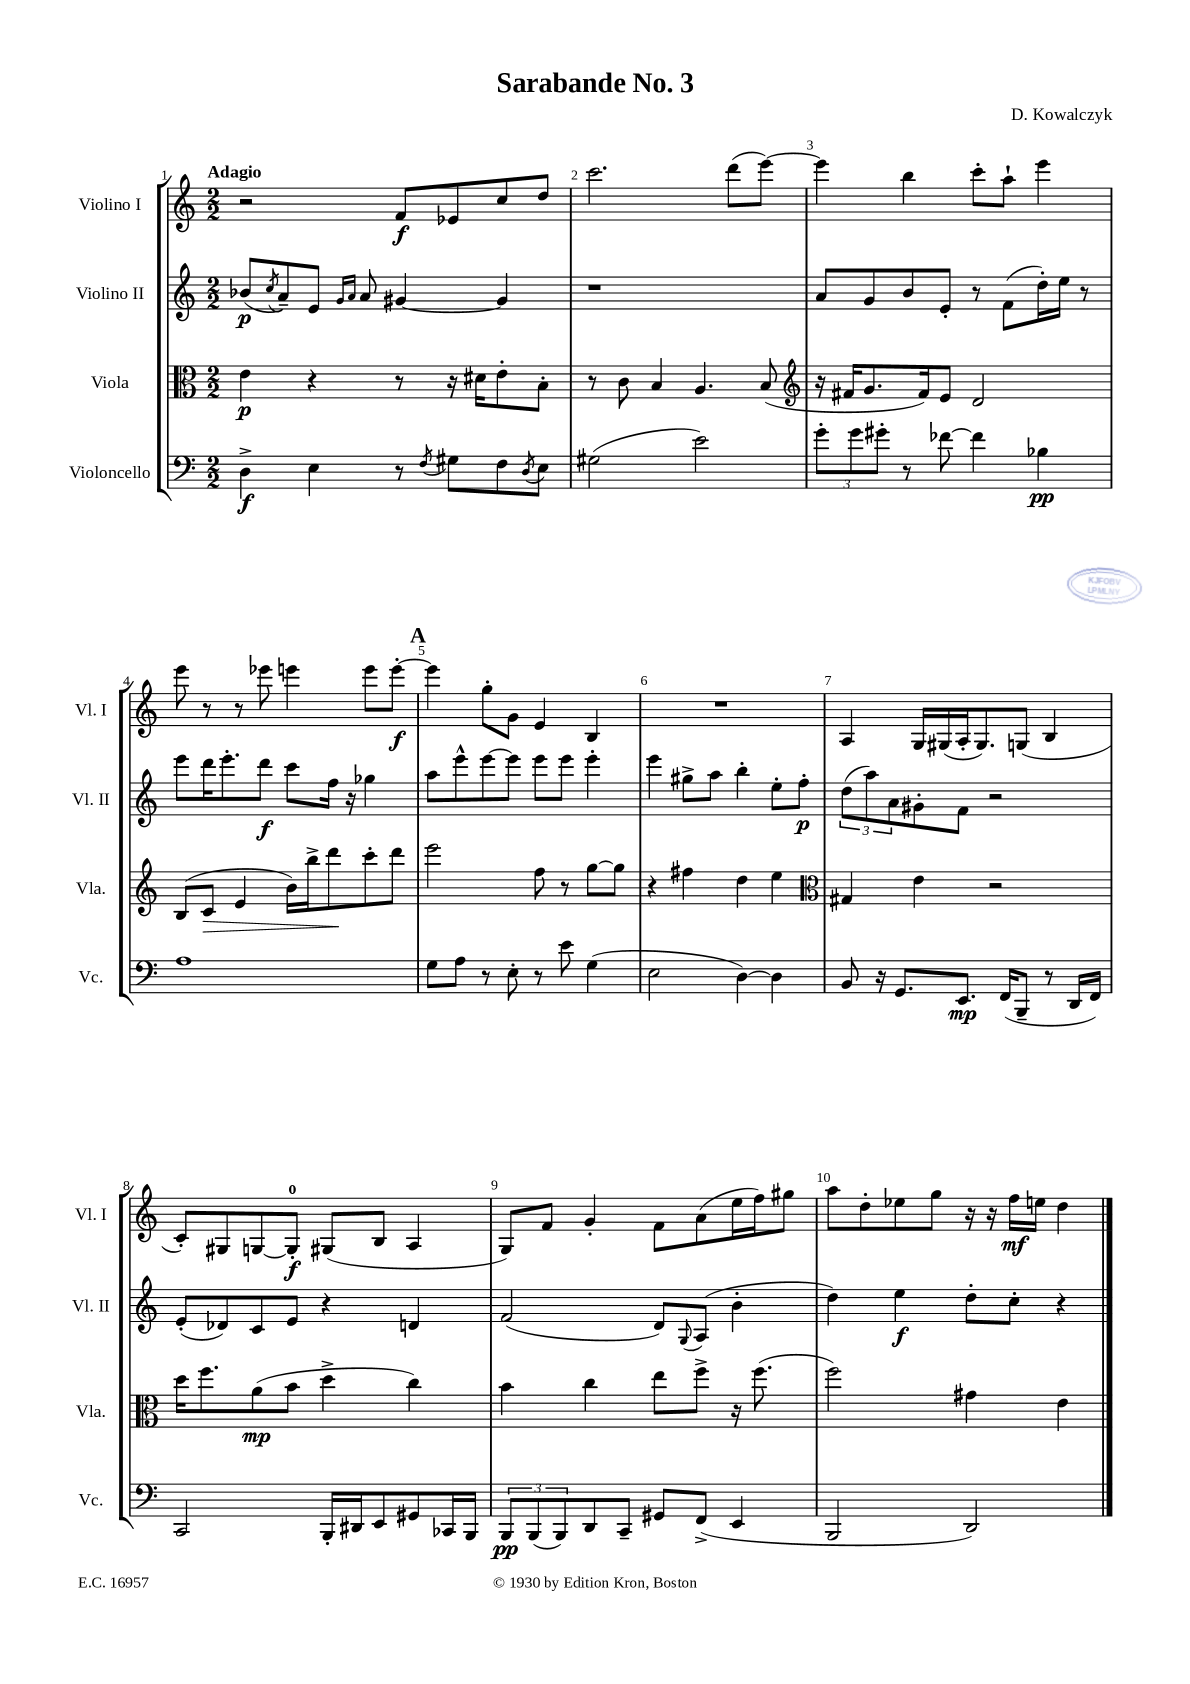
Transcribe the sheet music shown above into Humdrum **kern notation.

**kern	**dynam	**kern	**dynam	**kern	**dynam	**kern	**dynam
*part4	*part4	*part3	*part3	*part2	*part2	*part1	*part1
*staff4	*staff4	*staff3	*staff3	*staff2	*staff2	*staff1	*staff1
*I"Violoncello	*	*I"Viola	*	*I"Violino II	*	*I"Violino I	*
*I'Vc.	*	*I'Vla.	*	*I'Vl. II	*	*I'Vl. I	*
*clefF4	*	*clefC3	*	*clefG2	*	*clefG2	*
*k[]	*	*k[]	*	*k[]	*	*k[]	*
*M2/2	*	*M2/2	*	*M2/2	*	*M2/2	*
=1	=1	=1	=1	=1	=1	=1	=1
!	!	!	!	!	!	!LO:TX:a:B:t=Adagio	!
4D^\	f	4e\	p	(8b-X/L	p	2r	.
.	.	.	.	8qcc/	.	.	.
.	.	.	.	8a~/)	.	.	.
4E\	.	4r	.	8e/J	.	.	.
.	.	.	.	16qqg/LL	.	.	.
.	.	.	.	16qqa/JJ	.	.	.
.	.	.	.	8a/	.	.	.
8r	.	8r	.	[4g#X/	.	8f/L	f
8qF/	.	.	.	.	.	.	.
8G#X\L	.	16r	.	.	.	8e-X/	.
.	.	16d#X\KL	.	.	.	.	.
8F\	.	8e'\	.	4g#/]	.	8cc/	.
8qD/	.	.	.	.	.	.	.
8E\J	.	8B'\J	.	.	.	8dd/J	.
=2	=2	=2	=2	=2	=2	=2	=2
(2G#X\	.	8r	.	1r	.	2.ccc\	.
.	.	8c\	.	.	.	.	.
.	.	4B/	.	.	.	.	.
2e\)	.	4.A/	.	.	.	.	.
.	.	.	.	.	.	(8ddd\L	.
.	.	(8B/	.	.	.	[8eee\J)	.
=3	=3	=3	=3	=3	=3	=3	=3
*	*	*clefG2	*	*	*	*	*
12g'\L	.	16r	.	8a/L	.	4eee\]	.
.	.	16f#X/KL	.	.	.	.	.
12g\	.	.	.	.	.	.	.
.	.	8.g/	.	8g/	.	.	.
12g#X'\J	.	.	.	.	.	.	.
8r	.	.	.	8b/	.	4bb\	.
.	.	16f#/k)	.	.	.	.	.
[8f-X\	.	8e/J	.	8e'/J	.	.	.
4f-\]	.	2d/	.	8r	.	8ccc'\L	.
.	.	.	.	(8f\L	.	8aa`\J	.
4B-X\	pp	.	.	16dd'\L)	.	4eee\	.
.	.	.	.	16ee\JJ	.	.	.
.	.	.	.	8r	.	.	.
!!LO:LB:g=z
=4	=4	=4	=4	=4	=4	=4	=4
1A	.	(8B/L	.	8eee\L	.	8eee\	.
!	!	!	!LO:HP:b	!	!	!	!
.	.	8c/J	>	16ddd\K	.	8r	.
.	.	.	.	8.eee'\	.	.	.
.	.	4e/	.	.	.	8r	.
.	.	.	.	8ddd\J	f	8eee-X\	.
.	.	16b\LL)	.	8ccc\L	.	4eeen\	.
.	.	16bb^\J	.	.	.	.	.
.	.	8ddd\	.	16ff\Jk	.	.	.
.	.	.	.	16r	.	.	.
.	.	8ccc'\	]	4gg-X\	.	8eee\L	.
.	.	8ddd\J	.	.	.	[8eee'\J	f
!!LO:REH:place=s1:t=A
=5	=5	=5	=5	=5	=5	=5	=5
8G\L	.	2eee\	.	8aa\L	.	4eee\]	.
8A\J	.	.	.	8eee^^\	.	.	.
8r	.	.	.	[8eee\	.	8gg'\L	.
8E'\	.	.	.	8eee\J]	.	8g\J	.
8r	.	8ff\	.	8eee\L	.	4e/	.
8e\	.	8r	.	8eee\J	.	.	.
(4G\	.	[8gg\L	.	4eee'\	.	4B/	.
.	.	8gg\J]	.	.	.	.	.
=6	=6	=6	=6	=6	=6	=6	=6
2E\	.	4r	.	4eee\	.	1r	.
.	.	4ff#X\	.	8gg#X^\L	.	.	.
.	.	.	.	8aa\J	.	.	.
[4D\)	.	4dd\	.	4bb'\	.	.	.
4D\]	.	4ee\	.	8ee'\L	.	.	.
.	.	.	.	8ff'\J	p	.	.
=7	=7	=7	=7	=7	=7	=7	=7
*	*	*clefC3	*	*	*	*	*
8BB/	.	4G#X/	.	(12dd\L	.	4A/	.
.	.	.	.	12aa\)	.	.	.
16r	.	.	.	.	.	.	.
.	.	.	.	12a\	.	.	.
8.GG/L	.	.	.	.	.	.	.
.	.	4e\	.	8g#X'\	.	16G/LL	.
.	.	.	.	.	.	(16G#X/	.
8.EE/J	mp	.	.	8f\J	.	16A'/J	.
.	.	.	.	.	.	8.G#/)	.
.	.	2r	.	2r	.	.	.
(16FF/KL	.	.	.	.	.	.	.
8BBB~/J	.	.	.	.	.	(8Gn/J	.
8r	.	.	.	.	.	4B/	.
16DD/LL	.	.	.	.	.	.	.
16FF/JJ)	.	.	.	.	.	.	.
!!LO:LB:g=z
=8	=8	=8	=8	=8	=8	=8	=8
2CC/	.	16dd\KL	.	(8e'/L	.	8c'/L)	.
.	.	8.ff\	.	.	.	.	.
.	.	.	.	8d-X/)	.	8G#X/	.
.	.	(8a\	mp	8c/	.	[8Gn/	.
.	.	8b\J	.	8e/J	.	8G'/J]	f
16BBB'/LL	.	4dd^\	.	4r	.	(8G#X/L	.
16DD#X/J	.	.	.	.	.	.	.
8EE/	.	.	.	.	.	8B/J	.
8GG#X/	.	4cc\)	.	4dn/	.	4A/	.
16CC-X/L	.	.	.	.	.	.	.
16BBB/JJ	.	.	.	.	.	.	.
=9	=9	=9	=9	=9	=9	=9	=9
12BBB/L	pp	4b\	.	(2f/	.	8G/L)	.
(12BBB/	.	.	.	.	.	.	.
.	.	.	.	.	.	8f/J	.
12BBB/)	.	.	.	.	.	.	.
8DD/	.	4cc\	.	.	.	4g'/	.
8CC~/J	.	.	.	.	.	.	.
8GG#X/L	.	8ee\L	.	8d/L)	.	8f\L	.
.	.	.	.	8qqG/	.	.	.
(8FF^/J	.	8ff^\J	.	(8A/J	.	(8a\	.
4EE/	.	16r	.	4b'\	.	16ee\L	.
.	.	(8.ff\	.	.	.	16ff\J)	.
.	.	.	.	.	.	8gg#X\J	.
=10	=10	=10	=10	=10	=10	=10	=10
2BBB/	.	2ff\)	.	4dd\)	.	8aa\L	.
.	.	.	.	.	.	8dd'\	.
.	.	.	.	4ee\	f	8ee-X\	.
.	.	.	.	.	.	8gg\J	.
2DD/)	.	4g#X\	.	8dd'\L	.	16r	.
.	.	.	.	.	.	16r	.
.	.	.	.	8cc'\J	.	16ff\LL	mf
.	.	.	.	.	.	16een\JJ	.
.	.	4e\	.	4r	.	4dd\	.
==	==	==	==	==	==	==	==
*-	*-	*-	*-	*-	*-	*-	*-
